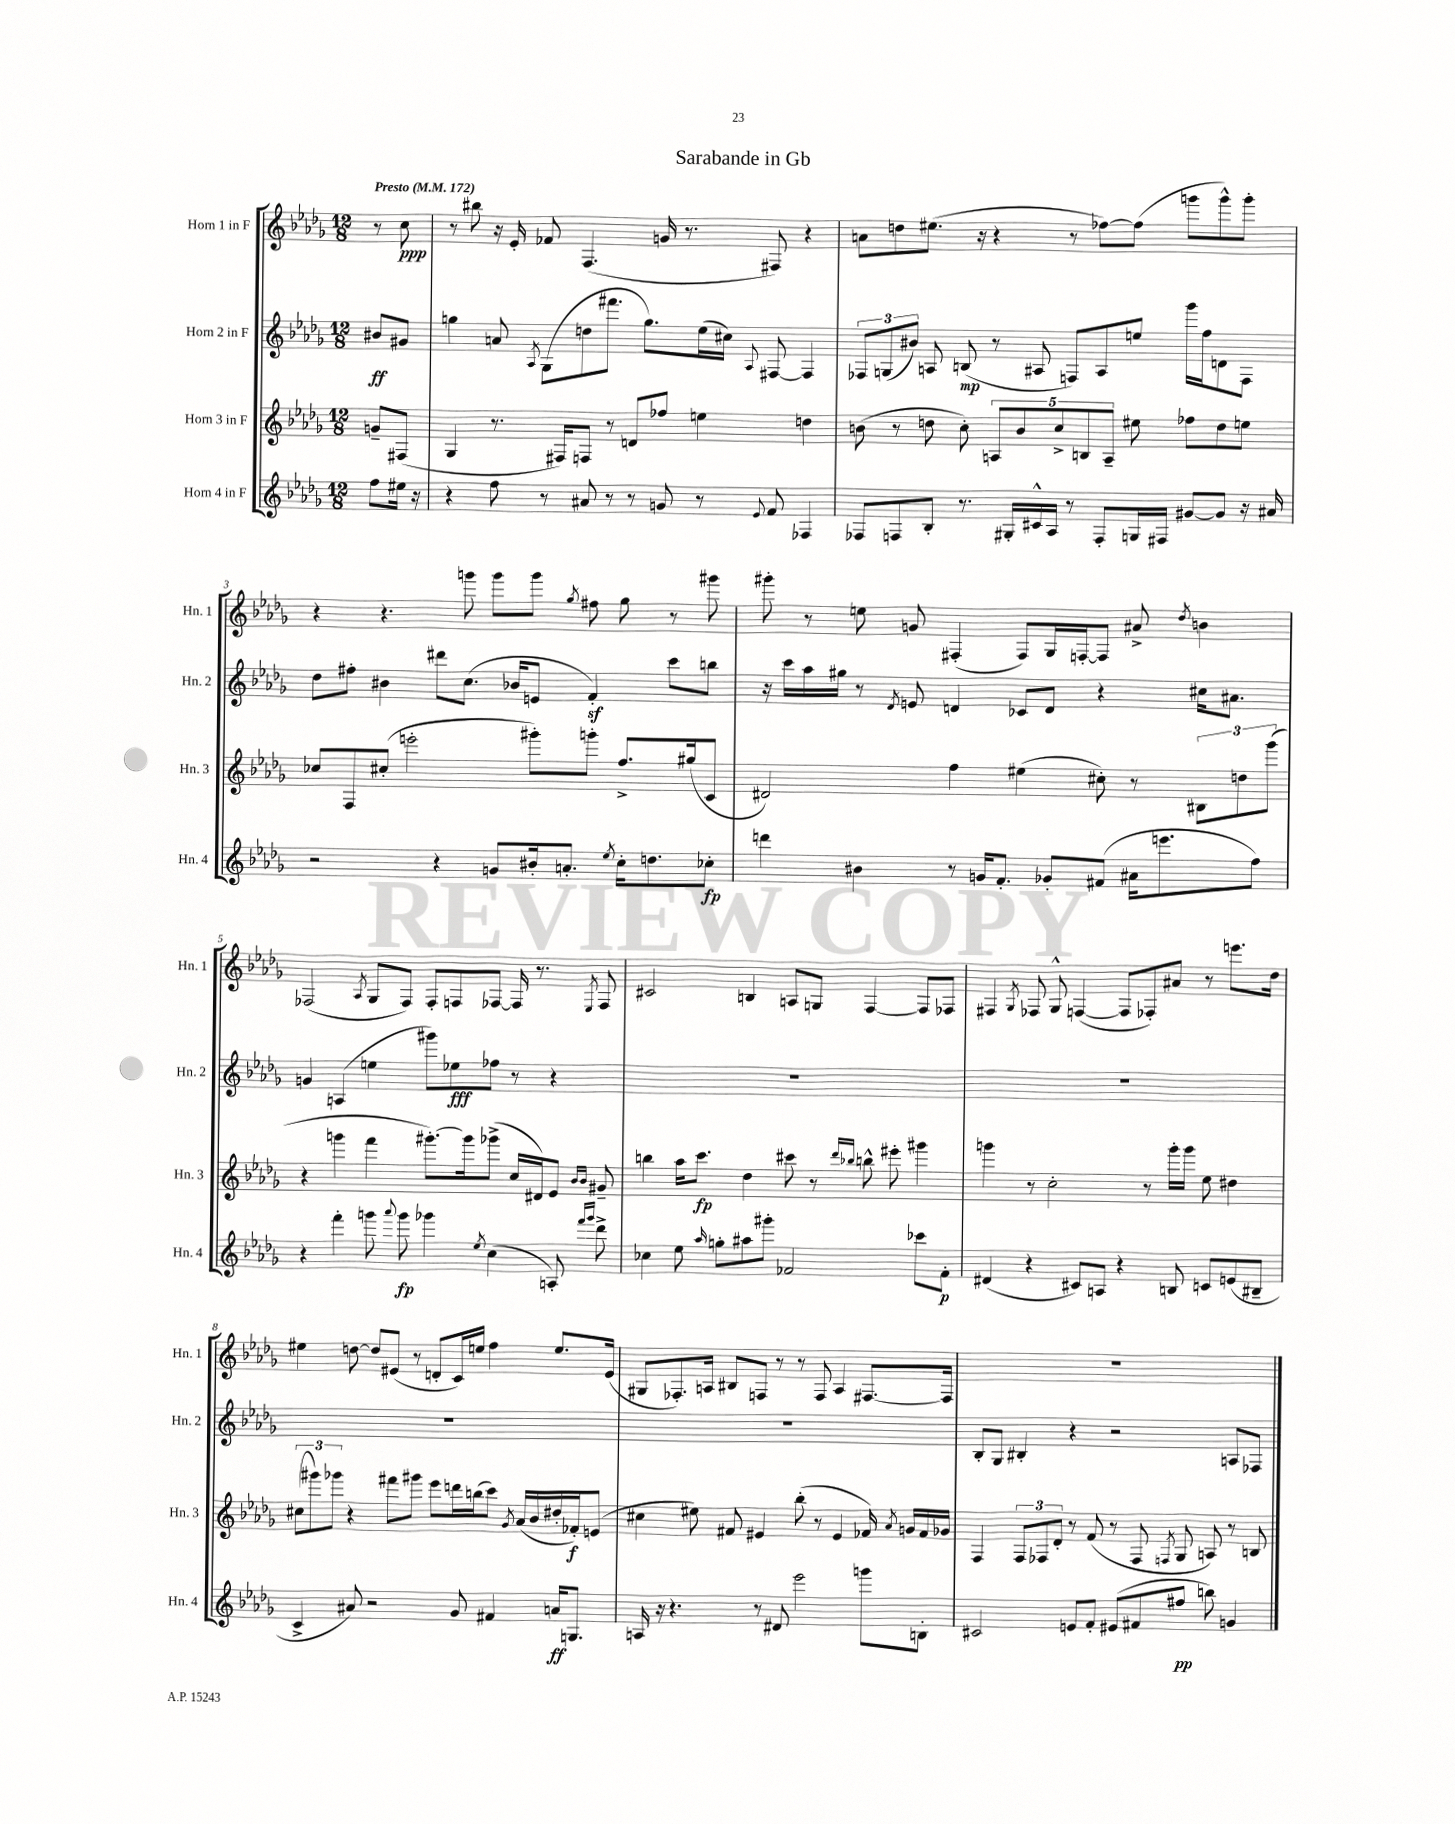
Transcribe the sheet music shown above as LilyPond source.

\header { title = "Sarabande in Gb" }
<<
\new StaffGroup <<
\new Staff = "s0" \with { instrumentName = "Horn 1 in F" shortInstrumentName = "Hn. 1" } {
    \clef treble \key des \major \numericTimeSignature \time 12/8 \partial 4 \tempo "Presto" 4 = 172
    \autoBeamOff r8 c''8\ppp |
    r8 bis''8 r16 ees'16-. fes'8 f4.( g'16 r8. fis8) r4 |
    a'8[ d''8 eis''8.]( r16 r4 r8 fes''8[~) fes''8]( g'''8[ g'''8-^) g'''8]-. |
    r4 r4. g'''8 g'''8[ g'''8] \acciaccatura { ges''8 } fis''8 ges''8 r8 gis'''8 |
    gis'''8-. r8 e''8 g'8 fis4-.( fis8[) ges16 f16~-. f8] ais'8-> \acciaccatura { des''8 } b'4 |
    fes2( \acciaccatura { aes8 } ges8[ fes8]) fes8[-. f8 fes8]~ fes16 r8. \acciaccatura { ees8 } fes8 |
    cis'2 b4 a8[ g8] f4~ f8[ fes8] |
    fis4 \acciaccatura { ges8 } fes8 ges8-^ f4~( f8[ fes8-.) ais'8] r8 e'''8.[ des''16] |
    eis''4 d''8~ d''8[ eis'8]( r8 d'8[-. c'16) e''16] f''4 e''8.[ eis'16]( |
    gis8[ fes8.-.) a16] bis8[ f8] r8 r8 f8 a4 fis8.[~ fis16] |
    R1. \bar "|." |
}
\new Staff = "s1" \with { instrumentName = "Horn 2 in F" shortInstrumentName = "Hn. 2" } {
    \clef treble \key des \major \numericTimeSignature \time 12/8 \partial 4
    \autoBeamOff bis'8[\ff gis'8] |
    g''4 a'8 \acciaccatura { aes8 } ges8[( d''8 fis'''8.] g''8.[) ees''16( cis''16]) \appoggiatura { aes8 } fis8~ fis4 |
    \tuplet 3/2 { fes8[ g8( bis'8]) } a8 b8\mp( r8 ais8 f8[) ais8 e''8] ges'''16[ f''16 d'8 f8] |
    des''8[ fis''8]-. bis'4 dis'''8[ c''8.]( bes'16[ e'8] f'4-.\sf) c'''8[ b''8] |
    r16 c'''16[ aes''16 gis''16] r8 \acciaccatura { des'8 } e'8 d'4 ces'8[ d'8] r4 cis''16[ ais'8.] |
    g'4 a4( e''4 gis'''8[) ees''8\fff fes''8] r8 r4 |
    R1. |
    R1. |
    R1. |
    R1. |
    bes8[-. ges8] bis4-. r4 r2 a8[ fes8] \bar "|." |
}
\new Staff = "s2" \with { instrumentName = "Horn 3 in F" shortInstrumentName = "Hn. 3" } {
    \clef treble \key des \major \numericTimeSignature \time 12/8 \partial 4
    \autoBeamOff g'8[-- fis8]( |
    ges4 r8. fis16[) f8] r8 d'8[ fes''8] e''4 d''4 |
    b'8( r8 d''8 c''8-.) \tuplet 5/4 { a8[ b'8 c''8-> b8 a8]-- } eis''8 fes''8[ d''8 e''8] |
    ces''8[ f8 cis''8]-.( e'''2-. gis'''8[-.) g'''8]-. f''8.[-> gis''16( c'8] |
    dis'2) f''4 eis''4( cis''8-.) r8 \tuplet 3/2 { bis8[ d''8 ges'''8]( } |
    r4 g'''4 f'''4 gis'''8.[~-.) gis'''16 ges'''8]->( c''16[ dis'16) ees'8] \grace { bes'16[ bes'16] } gis'8-- |
    b''4 aes''16[ c'''8.]\fp des''4 cis'''8 r8 \grace { des'''16[ bes''16] } b''8-^ eis'''8-. gis'''4 |
    g'''4 r8 c''2-. r8 g'''16[-. g'''16] ees''8 dis''4 |
    \tuplet 3/2 { cis''8[( gis'''8) ges'''8] } r4 fis'''8[ gis'''8] ees'''8[ d'''16 b''16( c'''8]) \acciaccatura { ges'8 } aes'16[( bes'16 dis''16-. fes'16-.\f) e'8]( |
    cis''4 eis''8) fis'8 eis'4 bes''8-.( r8 eis'4 fes'16) \acciaccatura { aes'8 } g'16[ fes'16 ges'16] |
    f4 \tuplet 3/2 { f8[ fes8 des'8]-. } r8 f'8( r8 fes8 \acciaccatura { f8 } ges8 a8) r8 b8 \bar "|." |
}
\new Staff = "s3" \with { instrumentName = "Horn 4 in F" shortInstrumentName = "Hn. 4" } {
    \clef treble \key des \major \numericTimeSignature \time 12/8 \partial 4
    \autoBeamOff f''8[ eis''16] r16 |
    r4 f''8 r8 ais'8 r8 r8 g'8 r8 \appoggiatura { ees'8 } f'8 fes4 |
    fes8[ f8 bes8]-. r8. gis16[-. cis'16-^ aes16] r8 f8[-. g16 fis16] gis'8[~ gis'8] r16 ais'16 |
    r2 r4 g'8[ bis'16-. a'8.]-. \acciaccatura { ees''8 } c''16[-. d''8. ces''8]-.\fp |
    d'''4 bis'4 r8 g'16[ f'8.]-. ges'8[-. fis'8]( ais'16[ e'''8. f''8]) |
    r4 f'''4-. g'''8 \appoggiatura { aes'''8 } g'''8\fp ges'''4 \acciaccatura { ees''8 } c''4( a8-.) \grace { f'''16[ ges'''16] } des'''8-> |
    ces''4 ees''8 \grace { aes''16 } g''8[-. ais''8 gis'''8]-. fes'2 ces'''8[ fes'8]-.\p |
    dis'4( r4 cis'8[) a8] r4 b8 c'8[ e'8( bis8]-- |
    c'4-> ais'8) r2 ges'8 fis'4 a'16[\ff g8.] |
    a16 r16 r4. r8 dis'8 ees'''2 g'''8[ b8]-. |
    cis'2 e'8[ f'8]-. eis'8[( fis'8 fis''8]\pp b''8) g'4 \bar "|." |
}
>>
>>
